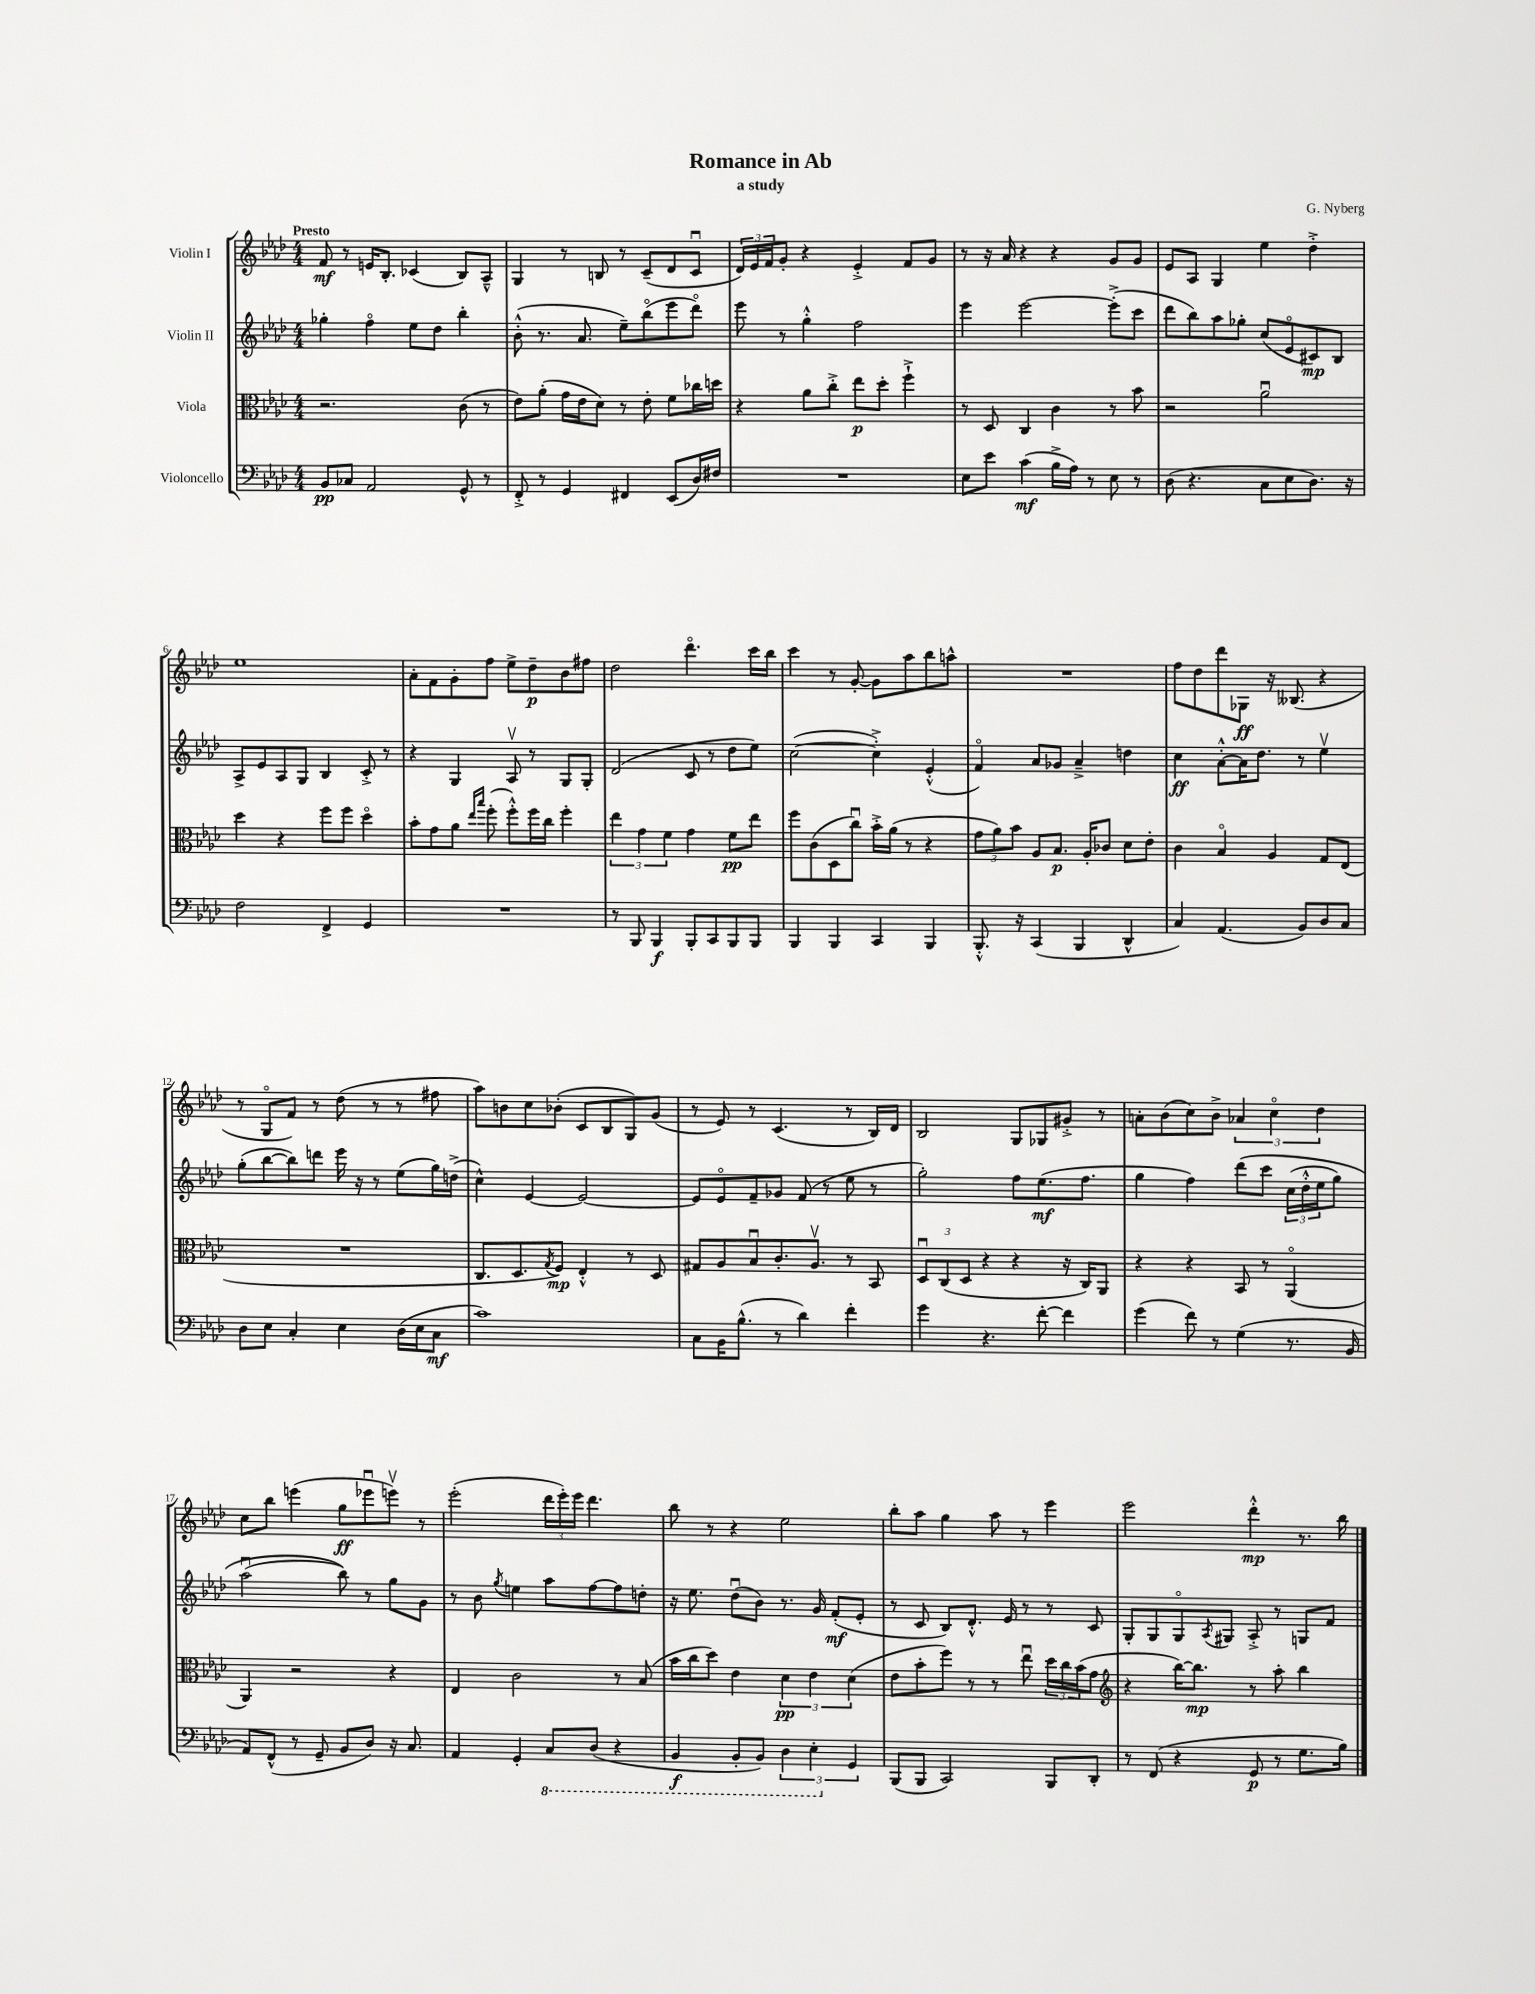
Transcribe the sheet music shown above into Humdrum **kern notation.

**kern	**dynam	**kern	**dynam	**kern	**dynam	**kern	**dynam
*part4	*part4	*part3	*part3	*part2	*part2	*part1	*part1
*staff4	*staff4	*staff3	*staff3	*staff2	*staff2	*staff1	*staff1
*I"Violoncello	*	*I"Viola	*	*I"Violin II	*	*I"Violin I	*
*clefF4	*	*clefC3	*	*clefG2	*	*clefG2	*
*k[b-e-a-d-]	*	*k[b-e-a-d-]	*	*k[b-e-a-d-]	*	*k[b-e-a-d-]	*
*M4/4	*	*M4/4	*	*M4/4	*	*M4/4	*
=1	=1	=1	=1	=1	=1	=1	=1
!	!	!	!	!	!	!LO:TX:a:B:t=Presto	!
8BB-/L	pp	2.r	.	4gg-X'\	.	8f/	mf
8C-X/J	.	.	.	.	.	8r	.
2AA-/	.	.	.	4ff\	.	16en/KL	.
.	.	.	.	.	.	8.B-'/J	.
.	.	.	.	8ee-\L	.	(4c-X/	.
.	.	.	.	8dd-\J	.	.	.
8GG^^/	.	(8c\	.	4bb-'\	.	8B-/L)	.
8r	.	8r	.	.	.	8A-~^^/J	.
=2	=2	=2	=2	=2	=2	=2	=2
8FF'^/	.	8e-\L)	.	(8b-'^^\	.	4G/	.
8r	.	(8a-'\J	.	8.r	.	.	.
4GG/	.	16g\LL	.	.	.	8r	.
.	.	16e-\J	.	8.a-/	.	.	.
.	.	8d-\J)	.	.	.	8Bn/	.
4FF#X/	.	8r	.	8ee-~\L)	.	8r	.
.	.	8e-'\	.	(8bb-\	.	(8c~/L	.
(8EE-/L	.	8f\L	.	8eee-\	.	8d-/	.
16D-/L)	.	16cc-X\L	.	8ddd-\J)	.	8cu/J	.
16F#X/JJ	.	16ddn\JJ	.	.	.	.	.
=3	=3	=3	=3	=3	=3	=3	=3
1r	.	4r	.	8eee-\	.	24d-/LL)	.
.	.	.	.	.	.	24e-/	.
.	.	.	.	.	.	24f/J	.
.	.	.	.	8r	.	8g'/J	.
.	.	8a-\L	.	4gg'^^\	.	4r	.
.	.	8cc'^\J	.	.	.	.	.
.	.	8ee-\L	p	2ff\	.	4e-'^/	.
.	.	8dd-'\J	.	.	.	.	.
.	.	4ff`^\	.	.	.	8f/L	.
.	.	.	.	.	.	8g/J	.
=4	=4	=4	=4	=4	=4	=4	=4
8E-\L	.	8r	.	4eee-\	.	8r	.
8e-\J	.	8D-/	.	.	.	16r	.
.	.	.	.	.	.	16a-/	.
(4c\	mf	4C/	.	[2eee-\	.	4r	.
16B-^\LL	.	4c\	.	.	.	4r	.
16A-\JJ)	.	.	.	.	.	.	.
8r	.	.	.	.	.	.	.
8E-\	.	8r	.	(8eee-'^\L]	.	8g/L	.
8r	.	8b-\	.	8ccc\J	.	8g/J	.
=5	=5	=5	=5	=5	=5	=5	=5
(8D-\	.	2r	.	8ddd-\L	.	8e-/L	.
4.r	.	.	.	8bb-\)	.	8A-/J	.
.	.	.	.	8aa-\	.	4G/	.
.	.	.	.	8gg-X'\J	.	.	.
8C\L	.	2a-u\	.	(8cc/L	.	4ee-\	.
8E-\	.	.	.	8e-/	.	.	.
8.D-\J)	.	.	.	8c#X/)	mp	4dd-'^\	.
.	.	.	.	8B-/J	.	.	.
16r	.	.	.	.	.	.	.
!!LO:LB:g=z
=6	=6	=6	=6	=6	=6	=6	=6
2F\	.	4dd-\	.	8A-^/L	.	1ee-	.
.	.	.	.	8e-/	.	.	.
.	.	4r	.	8A-/	.	.	.
.	.	.	.	8G/J	.	.	.
4FF^/	.	8ff\L	.	4B-/	.	.	.
.	.	8ff\J	.	.	.	.	.
4GG/	.	4dd-\	.	8c'^/	.	.	.
.	.	.	.	8r	.	.	.
=7	=7	=7	=7	=7	=7	=7	=7
1r	.	8b-'\L	.	4r	.	8a-'\L	.
.	.	8g\	.	.	.	8f\	.
.	.	8a-\J	.	4G/	.	8g'\	.
.	.	16qqee-/LL	.	.	.	.	.
.	.	16qqbb-/JJ	.	.	.	.	.
.	.	(8ff'\	.	.	.	8ff\J	.
.	.	8ff'^^\L)	.	8A-v/	.	8ee-^\L	.
.	.	16ff\L	.	8r	.	8dd-~\	p
.	.	16cc\JJ	.	.	.	.	.
.	.	4ff'\	.	8G/L	.	8b-\	.
.	.	.	.	8G'/J	.	8ff#X\J	.
=8	=8	=8	=8	=8	=8	=8	=8
8r	.	6ee-\	.	(2d-/	.	2dd-\	.
8BBB-/	.	.	.	.	.	.	.
.	.	6g\	.	.	.	.	.
4BBB-/	f	.	.	.	.	.	.
.	.	6f\	.	.	.	.	.
8BBB-'/L	.	4g\	.	8c/	.	4.ddd-\	.
8CC/	.	.	.	8r	.	.	.
8BBB-/	.	8f\L	pp	8dd-\L	.	.	.
8BBB-/J	.	8ee-\J	.	8ee-\J)	.	16ccc\LL	.
.	.	.	.	.	.	16bb-\JJ	.
=9	=9	=9	=9	=9	=9	=9	=9
4BBB-/	.	8ff\L	.	([2cc\	.	4ccc\	.
.	.	(8c\	.	.	.	.	.
4BBB-/	.	8D-\	.	.	.	8r	.
.	.	8ccu\J)	.	.	.	[8g'/	.
4CC/	.	16b-'^\LL	.	4cc'^\])	.	8g\L]	.
.	.	(16a-\JJ	.	.	.	.	.
.	.	8r	.	.	.	8aa-\	.
4BBB-/	.	4r	.	(4e-'^^/	.	8bb-\	.
.	.	.	.	.	.	8aan^^\J	.
=10	=10	=10	=10	=10	=10	=10	=10
8.BBB-'^^/	.	12g\L	.	4f/)	.	1r	.
.	.	12a-\)	.	.	.	.	.
.	.	12b-\J	.	.	.	.	.
16r	.	.	.	.	.	.	.
(4CC/	.	8A-/L	.	8a-/L	.	.	.
.	.	8.B-/J	p	8g-X/J	.	.	.
4BBB-/	.	.	.	4a-~^/	.	.	.
.	.	16A-'/KL	.	.	.	.	.
.	.	8c-X/J	.	.	.	.	.
4DD-^^/	.	8d-\L	.	4ddn\	.	.	.
.	.	8e-'\J	.	.	.	.	.
=11	=11	=11	=11	=11	=11	=11	=11
4C/)	.	4c\	.	4cc\	ff	8ff\L	.
.	.	.	.	.	.	8dd-\	.
(4.AA-/	.	4B-/	.	[8a-'^^\L	.	8ddd-\	.
.	.	.	.	16a-\K]	.	8G-X\J	ff
.	.	.	.	8.dd-\J	.	.	.
.	.	4A-/	.	.	.	16r	.
.	.	.	.	.	.	(8.B--X/	.
8BB-/L)	.	.	.	8r	.	.	.
8D-/	.	8G/L	.	4ee-v\	.	4r	.
8C/J	.	(8E-/J	.	.	.	.	.
!!LO:LB:g=z
=12	=12	=12	=12	=12	=12	=12	=12
8D-\L	.	1r	.	(8gg'\L	.	8r	.
8E-\J	.	.	.	[8bb-\	.	8G/L	.
4C'/	.	.	.	8bb-\])	.	8f/J)	.
.	.	.	.	8dddn\J	.	8r	.
4E-\	.	.	.	16eee-\	.	(8dd-\	.
.	.	.	.	16r	.	.	.
.	.	.	.	8r	.	8r	.
(16D-\LL	.	.	.	(8ee-\L	.	8r	.
16E-\J	.	.	.	.	.	.	.
8C\J	mf	.	.	16gg\L)	.	8ff#X\	.
.	.	.	.	(16ddn^\JJ	.	.	.
=13	=13	=13	=13	=13	=13	=13	=13
1c)	.	8.C/L	.	4cc^^\)	.	8aa-\L)	.
.	.	.	.	.	.	8bn\	.
.	.	8.D-/	.	.	.	.	.
.	.	.	.	[4e-/	.	8cc\	.
.	.	8qG/	.	.	.	.	.
.	.	8F/J)	mp	.	.	(8b-X'\J	.
.	.	4E-'^^/	.	2e-/_	.	8c/L	.
.	.	.	.	.	.	8B-/	.
.	.	8r	.	.	.	8G/)	.
.	.	8D-/	.	.	.	(8g/J	.
=14	=14	=14	=14	=14	=14	=14	=14
8C\L	.	8G#X/L	.	8e-/L]	.	8r	.
16BB-\K	.	8A-/	.	8e-/	.	8e-/)	.
(8.B-^^\J	.	.	.	.	.	.	.
.	.	8B-u/	.	8f~/	.	8r	.
8r	.	8.c'/	.	8g-X/J	.	(4.c/	.
4d-\)	.	.	.	(8f/	.	.	.
.	.	8.A-v/J	.	.	.	.	.
.	.	.	.	8r	.	.	.
4f'\	.	8r	.	8ee-\	.	8r	.
.	.	8BB-/	.	8r	.	16B-/LL)	.
.	.	.	.	.	.	16d-/JJ	.
=15	=15	=15	=15	=15	=15	=15	=15
4g\	.	12D-u/L	.	2gg'\)	.	2B-/	.
.	.	(12C/	.	.	.	.	.
.	.	12D-/J	.	.	.	.	.
4.r	.	4r	.	.	.	.	.
.	.	4r	.	8ff\L	.	8G/L	.
[8f'\	.	.	.	(8.ee-\	mf	8G-X/	.
4f\]	.	16r	.	.	.	8g#X'^/J	.
.	.	16C/KL)	.	8.ff\J	.	.	.
.	.	8AA-/J	.	.	.	8r	.
=16	=16	=16	=16	=16	=16	=16	=16
(4g\	.	4r	.	4gg\	.	8an'\L	.
.	.	.	.	.	.	(8b-\	.
8f\)	.	4r	.	4ff\)	.	8cc\)	.
8r	.	.	.	.	.	8b-^\J	.
(4G\	.	8BB-/	.	(8ddd-\L	.	6a-X/	.
.	.	8r	.	8ccc\J	.	.	.
.	.	.	.	.	.	6cc\	.
8.r	.	(4AA-/	.	(24cc\LL	.	.	.
.	.	.	.	24dd-'^^\	.	.	.
.	.	.	.	24ee-\J	.	6dd-\	.
.	.	.	.	8gg\J)	.	.	.
16BB-/	.	.	.	.	.	.	.
!!LO:LB:g=z
=17	=17	=17	=17	=17	=17	=17	=17
8AA-/L)	.	4AA-/)	.	(2aa-u\	.	8cc\L	.
(8FF^^/J	.	.	.	.	.	8bb-\J	.
8r	.	2r	.	.	.	(4eeen\	.
8GG~/	.	.	.	.	.	.	.
8BB-/L	.	.	.	8bb-\))	.	8gg\L	ff
8D-/J)	.	.	.	8r	.	8eee-Xu\	.
16r	.	4r	.	8gg\L	.	8eeenv\J)	.
8.C/	.	.	.	.	.	.	.
.	.	.	.	8g\J	.	8r	.
=18	=18	=18	=18	=18	=18	=18	=18
4AA-/	.	4E-/	.	8r	.	(2eee-'\	.
.	.	.	.	8b-\	.	.	.
.	.	.	.	8qgg/	.	.	.
4GG'/	.	2c\	.	4een\	.	.	.
*8ba	*	*	*	*	*	*	*
8CC/L	.	.	.	8aa-\L	.	24ddd-\LL	.
.	.	.	.	.	.	24eee-'\)	.
.	.	.	.	.	.	24eee-\JJ	.
(8DD-/J	.	.	.	[8ff\	.	4.ddd-\	.
4r	.	8r	.	8ff\]	.	.	.
.	.	(8B-/	.	8ddn'\J	.	.	.
=19	=19	=19	=19	=19	=19	=19	=19
4BBB-/	f	16b-\LL	.	16r	.	8bb-\	.
.	.	16cc\J	.	8.ee-\	.	.	.
.	.	8dd-\J)	.	.	.	8r	.
8BBB-'/L	.	4e-\	.	(8dd-u\L	.	4r	.
8BBB-/J)	.	.	.	8b-\J)	.	.	.
6DD-\	.	6d-\	pp	8.r	.	2ee-\	.
6EE-'\	.	6e-\	.	.	.	.	.
.	.	.	.	16g/	.	.	.
.	.	.	.	(8f'/L	mf	.	.
*X8ba	*	*	*	*	*	*	*
6GG/	.	(6d-\	.	.	.	.	.
.	.	.	.	8e-'/J	.	.	.
=20	=20	=20	=20	=20	=20	=20	=20
(8BBB-/L	.	8e-\L	.	8r	.	8bb-'\L	.
8BBB-/J	.	8b-'\	.	8c/	.	8aa-\J	.
2CC/)	.	8ff\J)	.	8B-/L)	.	4gg\	.
.	.	8r	.	8.d-'^^/J	.	.	.
.	.	8r	.	.	.	8aa-\	.
.	.	.	.	16e-/	.	.	.
.	.	8ee-u\	.	8r	.	8r	.
8BBB-/L	.	24dd-\LL	.	8r	.	4eee-\	.
.	.	24cc\	.	.	.	.	.
.	.	(24b-\J	.	.	.	.	.
8DD-'/J	.	8g\J	.	8c/	.	.	.
=21	=21	=21	=21	=21	=21	=21	=21
*	*	*clefG2	*	*	*	*	*
8r	.	4r	.	8G'/L	.	2eee-\	.
(8FF/	.	.	.	8G/	.	.	.
4r	.	[16bb-\KL)	.	8G/	.	.	.
.	.	8.bb-\J]	mp	.	.	.	.
.	.	.	.	8qA-/	.	.	.
.	.	.	.	8G#X/J	.	.	.
8GG/	p	8r	.	8A-'^/	.	4ddd-'^^\	mp
8r	.	8aa-'\	.	8r	.	.	.
8.G\L	.	4bb-\	.	8Gn/L	.	8.r	.
.	.	.	.	8f/J	.	.	.
16B-\Jk)	.	.	.	.	.	16bb-\	.
==	==	==	==	==	==	==	==
*-	*-	*-	*-	*-	*-	*-	*-
